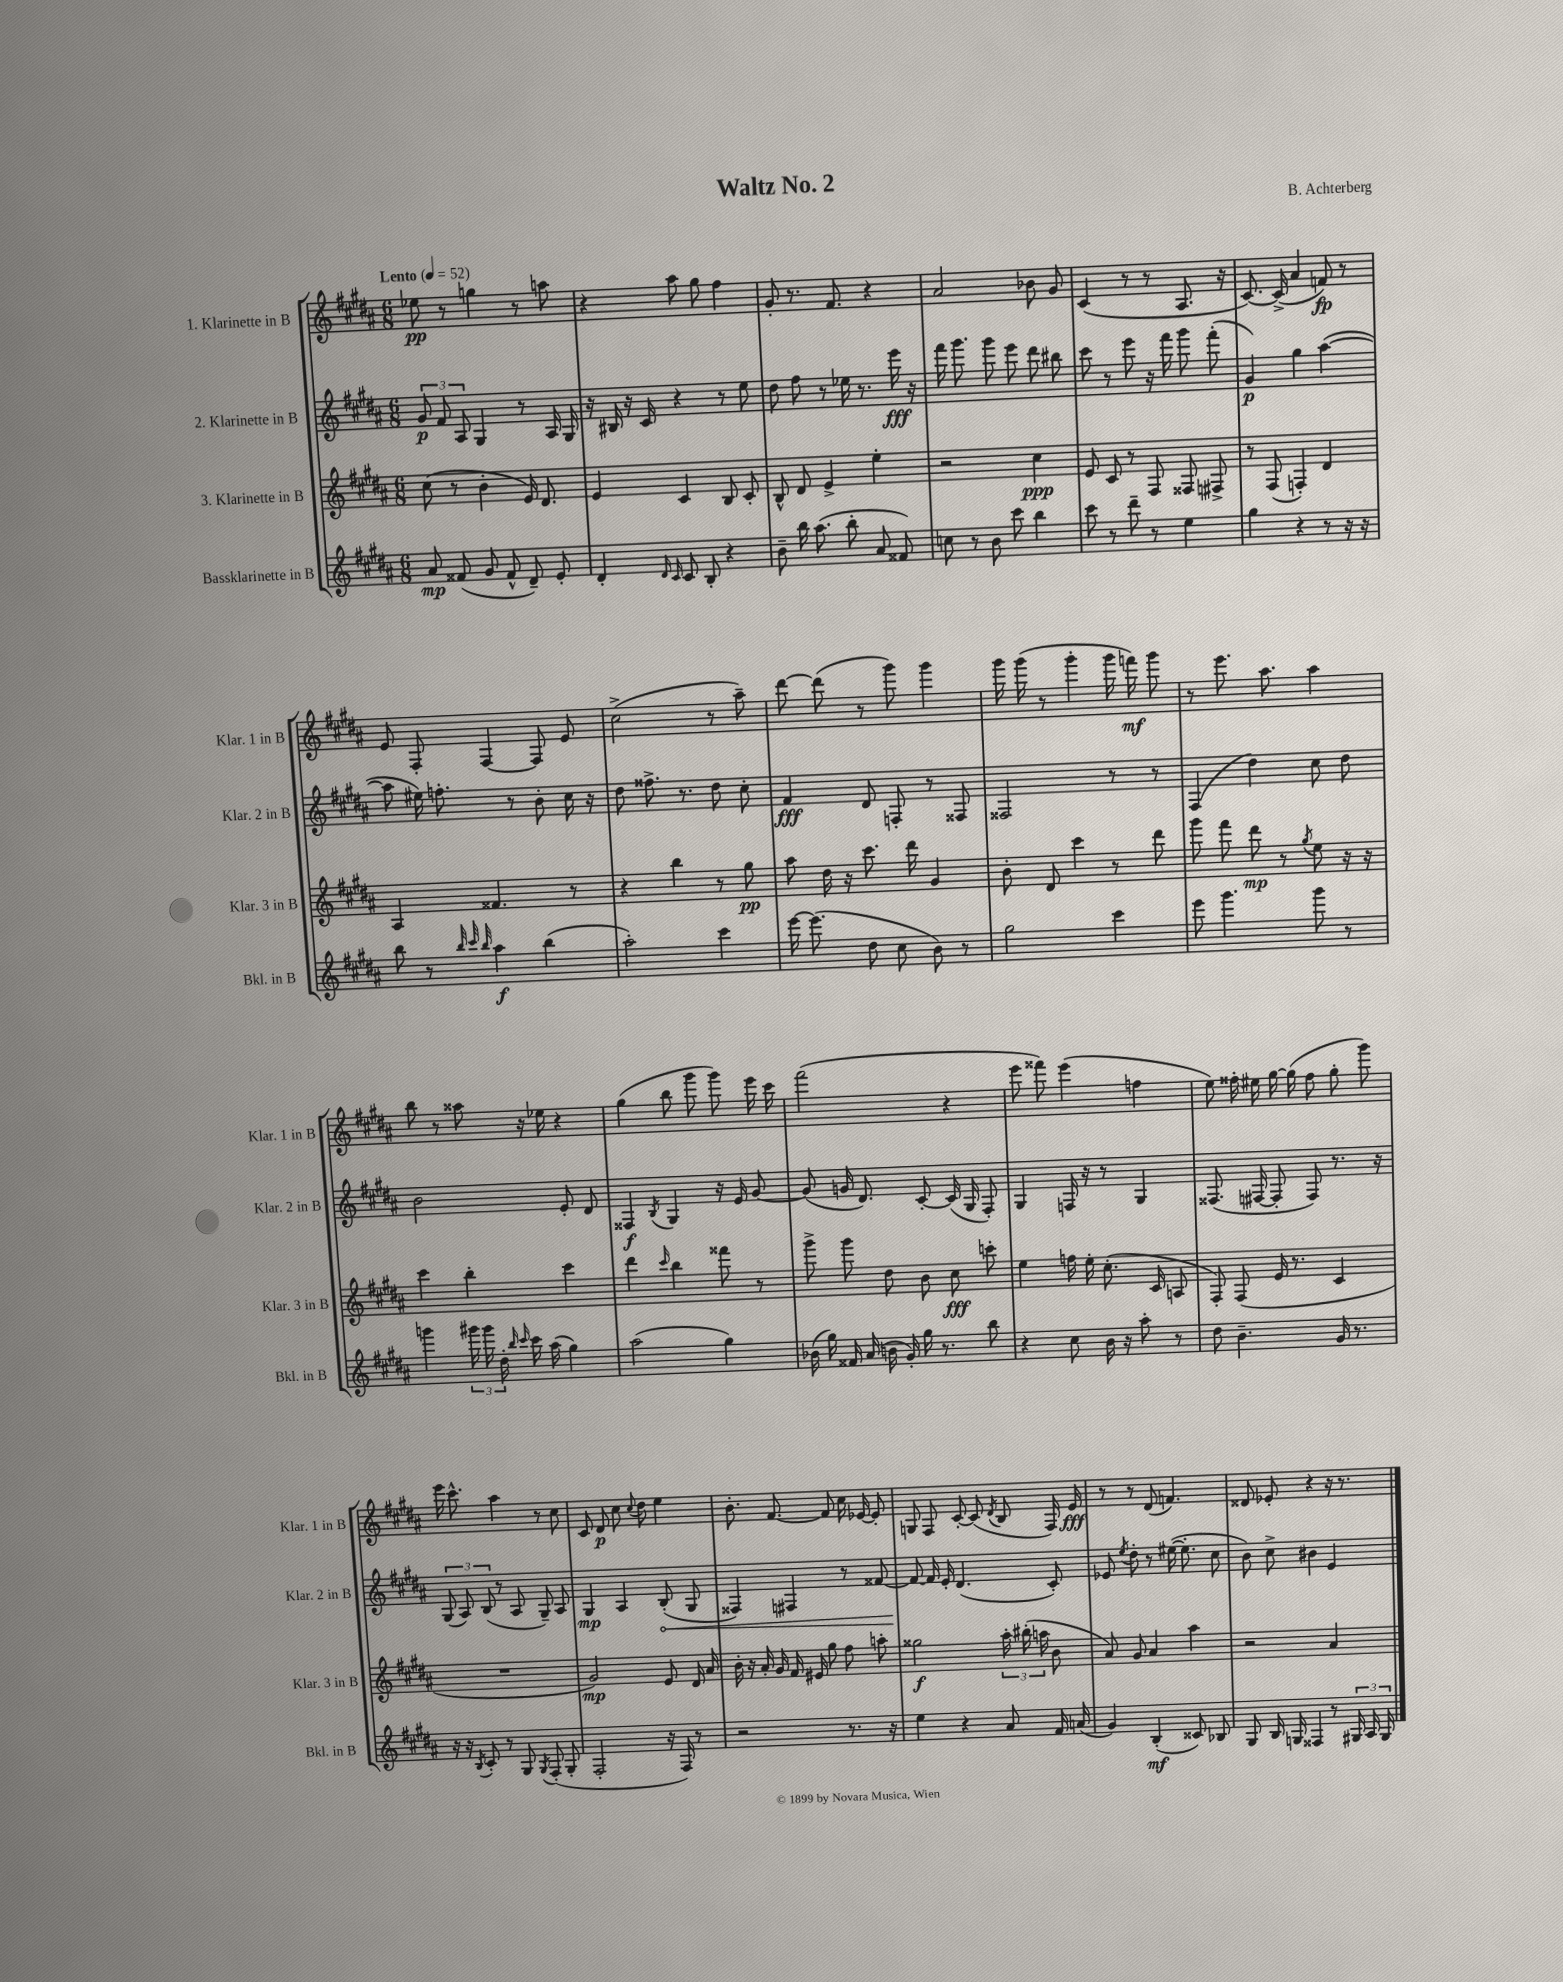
\header { title = "Waltz No. 2" composer = "B. Achterberg" }
<<
\new StaffGroup <<
\new Staff = "s0" \with { instrumentName = "1. Klarinette in B" shortInstrumentName = "Klar. 1 in B" } {
    \clef treble \key b \major \numericTimeSignature \time 6/8 \tempo "Lento" 4 = 52
    \autoBeamOff ees''8\pp r8 g''4 r8 a''8 |
    r4 ais''8 gis''8 fis''4 |
    gis'8-. r8. fis'8. r4 |
    ais'2 bes'8 gis'8 |
    cis'4( r8 r8 ais8. r16 |
    cis'8.~) cis'16->( ais'4 f'8\fp) r8 |
    e'8 fis8-. fis4~ fis8 e'8 |
    cis''2->( r8 ais''8--) |
    dis'''8~ dis'''8( r8 gis'''8) gis'''4 |
    gis'''16 gis'''16( r8 gis'''4-. gis'''16 f'''16\mf) gis'''8 |
    r8 e'''8. ais''8. ais''4 |
    b''8 r8 aisis''8 r16 ees''16 r4 |
    gis''4( b''8 gis'''8 gis'''8) e'''16 cis'''16 |
    fis'''2( r4 |
    e'''8 fisis'''8) e'''4( f''4 |
    e''8) fisis''16-. eis''16 gis''16~ gis''16( fisis''8 gis''8-. gis'''8) |
    e'''16 cis'''8.-^ ais''4 r8 cis''8 |
    cis'8 dis'8\p cis''8 \appoggiatura { cis''8 } dis''8 e''4 |
    b'8.-. fis'8.~ fis'8 cis''16 ees'16~ ees'8-. |
    g8 fis8 cis'8~-. cis'8( \acciaccatura { dis'8 } b8 fis16) e'16\fff |
    r8 r8 dis'8( f'4.) |
    disis'8 ees'8-. r4 r16 r8. \bar "|." |
}
\new Staff = "s1" \with { instrumentName = "2. Klarinette in B" shortInstrumentName = "Klar. 2 in B" } {
    \clef treble \key b \major \numericTimeSignature \time 6/8
    \autoBeamOff \tuplet 3/2 { gis'8\p fis'8 ais8 } gis4 r8 ais16 gis16 |
    r16 bis16 r16 cis'16 r4 r8 e''8 |
    dis''8 fis''8 r8 ees''16 r8. e'''16\fff r16 |
    fis'''16 gis'''8. gis'''8 e'''8 dis'''8 bis''8 |
    cis'''8 r8 e'''8 r16 fis'''16 gis'''8 fis'''8-.( |
    gis'4\p) gis''4 ais''4~( |
    ais''8 eis''16) f''8.-. r8 b'8-. cis''16 r16 |
    dis''8 fisis''8.-> r8. dis''8 cis''8-. |
    fis'4\fff dis'8 f8-. r8 fisis8 |
    fisis2 r8 r8 |
    fis4( dis''4) cis''8 dis''8 |
    b'2 e'8-. dis'8 |
    fisis4\f \acciaccatura { b8 } gis4 r16 e'16 gis'8~ |
    gis'8( g'16 dis'8.) cis'8~-. cis'16( gis16 fis8-.) |
    gis4 f16 r16 r8 gis4 |
    fisis8.( fis16~ fis8-. fis8) r8. r16 |
    \tuplet 3/2 { gis8( ais8) b8( } r8 ais8 gis8--) ais8 |
    gis4\mp ais4 \once \override Hairpin.circled-tip = ##t b8-.\<( gis8 |
    fisis4) fis4 r8 fisis'8~ |
    fisis'8~\! fisis'16 e'16-. dis'4.( cis'8-.) |
    ees'8 \acciaccatura { e''8 } dis''8-. r8 eis''16~( eis''8.-. cis''8 |
    b'8) cis''8-> bis'4 e'4 \bar "|." |
}
\new Staff = "s2" \with { instrumentName = "3. Klarinette in B" shortInstrumentName = "Klar. 3 in B" } {
    \clef treble \key b \major \numericTimeSignature \time 6/8
    \autoBeamOff cis''8( r8 b'4-. e'16) dis'8. |
    e'4 cis'4 b8 cis'8-. |
    b8-^ dis'8 e'4-> e''4-. |
    r2 cis''4\ppp |
    e'8 cis'8 r8 fis8 fisis8 fis8-> |
    r8 fis8( f4-.) dis'4 |
    ais4 fisis'4. r8 |
    r4 b''4 r8 gis''8\pp |
    ais''8 dis''16 r16 cis'''8. dis'''16 gis'4 |
    b'8-. dis'8 cis'''4 r8 dis'''8 |
    gis'''8 fis'''8 dis'''8\mp r8 \acciaccatura { gis''8 } e''8 r16 r16 |
    cis'''4 b''4-. cis'''4 |
    dis'''4 \grace { cis'''16 } b''4 fisis'''8 r8 |
    gis'''8-> gis'''8 dis''8 b'8 cis''8\fff c'''8-. |
    e''4 f''16 e''16-. cis''8.-.( cis'16 a8 |
    fis8-.) fis8( e'16 r8. cis'4 |
    R2. |
    gis'2\mp) e'8 dis'16 ais'16 |
    b'16-. r16 ais'16-. gis'16 fis'16 eis'16 gis''8 fis''8 a''8-. |
    gisis''2\f \tuplet 3/2 { ais''16-. bis''16-.( a''16 } b'8 |
    ais'8) gis'8 ais'4 ais''4 |
    r2 ais'4 \bar "|." |
}
\new Staff = "s3" \with { instrumentName = "Bassklarinette in B" shortInstrumentName = "Bkl. in B" } {
    \clef treble \key b \major \numericTimeSignature \time 6/8
    \autoBeamOff ais'8\mp fisis'8( gis'8 fisis'8-^ dis'8--) e'8-. |
    dis'4-. \grace { dis'16 cis'16 } cis'8 b8-. r4 |
    b'8-- b''16 ais''8.( b''8-. ais'8 fisis'8) |
    c''8 r8 b'8 cis'''8 b''4 |
    cis'''8 r8 dis'''8-- r8 e''4 |
    gis''4 r4 r8 r16 r16 |
    b''8 r8 \grace { b''32 cis'''32 b''32 } ais''4\f b''4( |
    ais''2-.) cis'''4 |
    e'''16~ e'''8.( dis''8 cis''8 b'8) r8 |
    gis''2 cis'''4 |
    e'''8 gis'''4. gis'''8 r8 |
    g'''4 \tuplet 3/2 { gis'''16 gis'''16 dis''16-. } \grace { b''16 cis'''16 } cis'''16 ais''16( gis''4) |
    ais''2( gis''4) |
    bes'16( gis''16) fisis'16 ais'16( b'16 gis'16-.) gis''16 r8. b''8 |
    r4 cis''8 b'16 r16 ais''8-. r8 |
    dis''8 b'4.-- gis'16 r8. |
    r16 r16 \acciaccatura { b8 } cis'8-. r8 gis8 \acciaccatura { gis8 } fis8-.( gis8-. |
    fis2-. r16 fis16) r8 |
    r2 r8. r16 |
    e''4 r4 ais'8 fis'16 a'16( |
    gis'4) b4-.\mf( cisis'8) bes8 |
    gis8 b16 g16 fisis4 r8 \tuplet 3/2 { gis16 ais16 gis16 } \bar "|." |
}
>>
>>
\layout { \context { \Score \remove "Bar_number_engraver" } }
